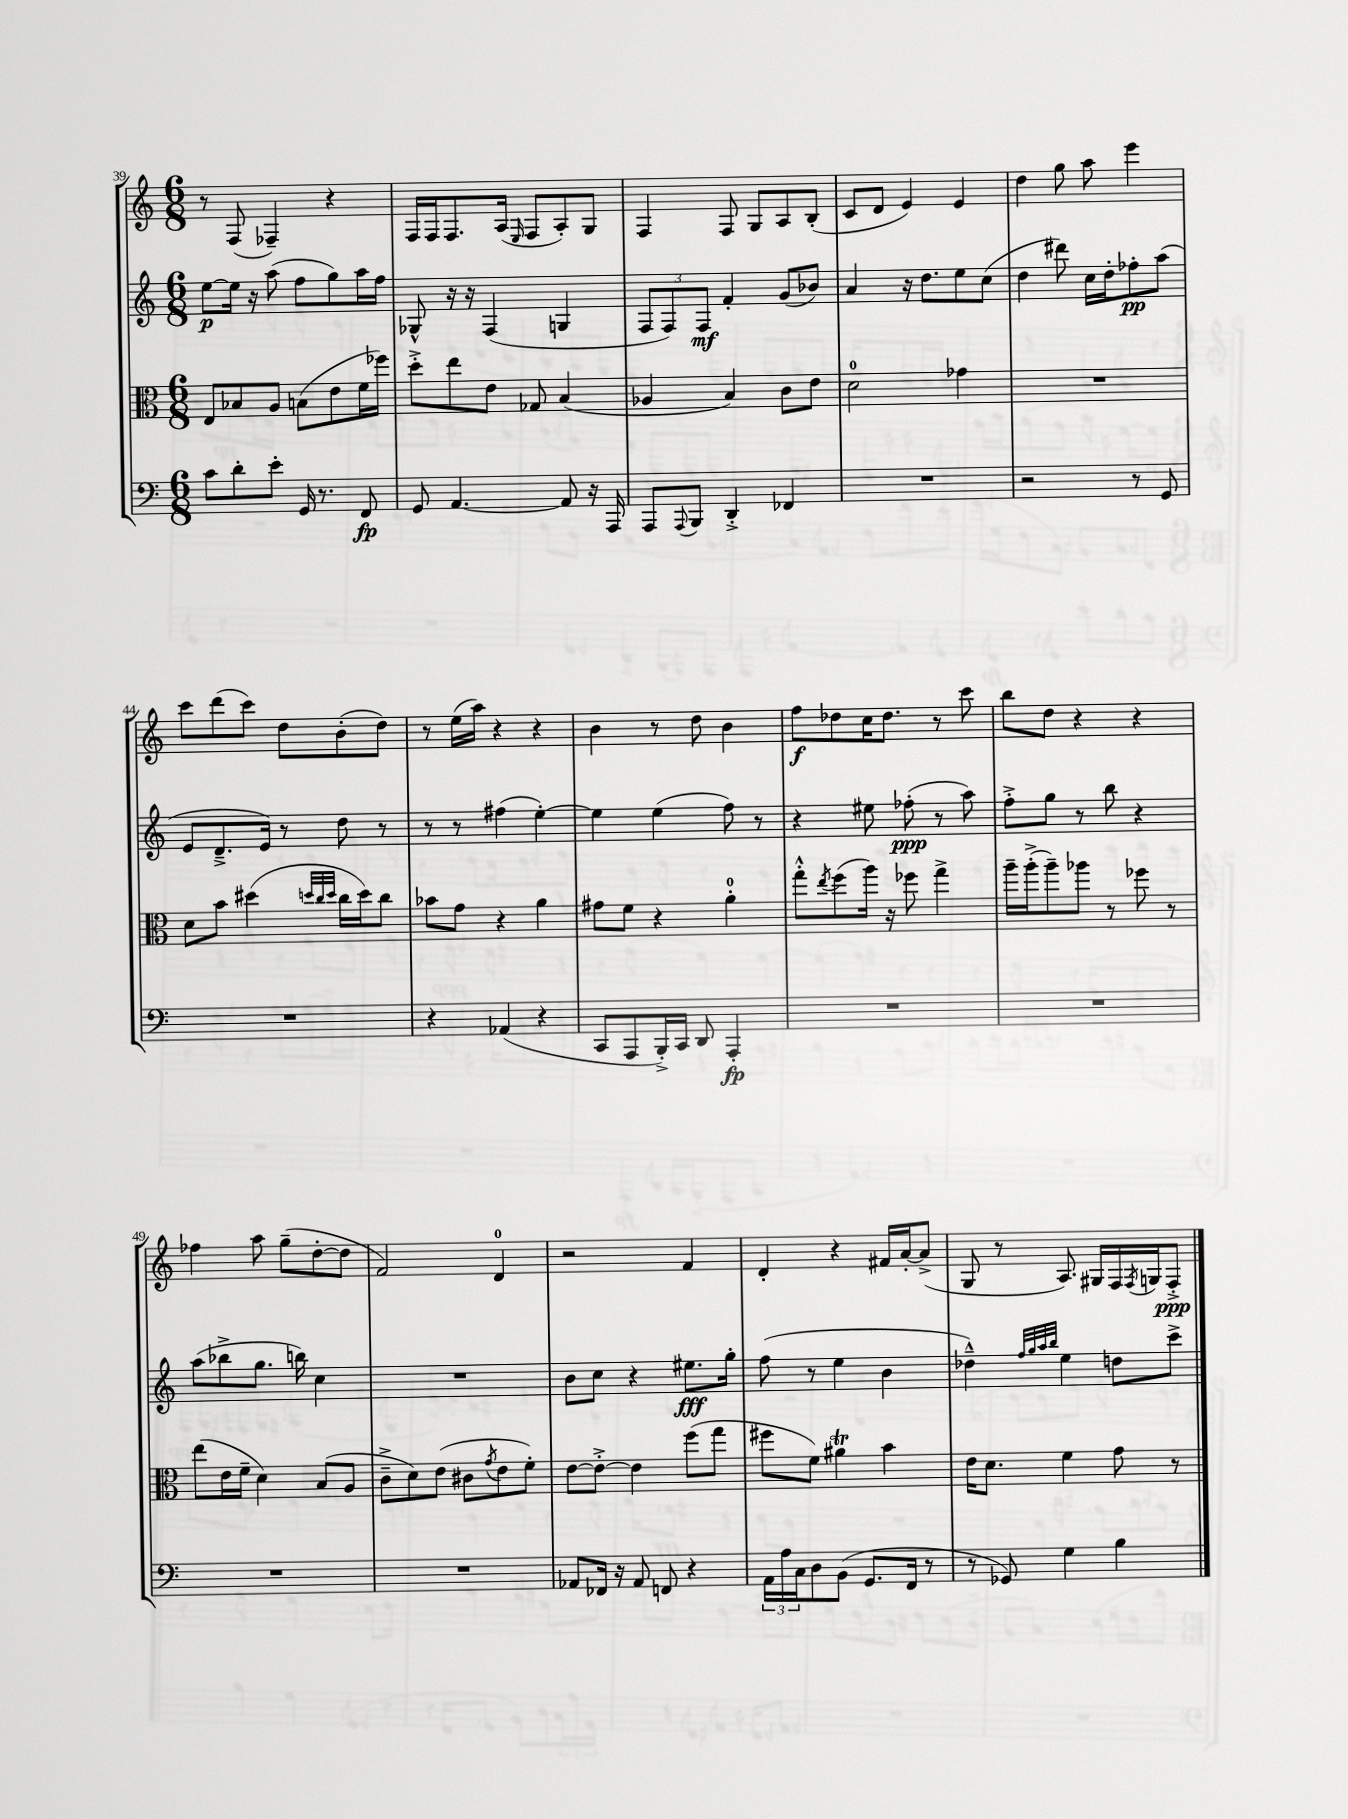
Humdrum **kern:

**kern	**kern	**kern	**kern
*staff4	*staff3	*staff2	*staff1
*clefF4	*clefC3	*clefG2	*clefG2
*k[]	*k[]	*k[]	*k[]
*M6/8	*M6/8	*M6/8	*M6/8
8c	8E	[8ee	8r
8d'	8B-	16ee]	(8F
.	.	16r	.
8e'	8A	(8aa	4F-~)
16GG	(8B	8ff	.
8.r	.	.	.
.	8e	8gg)	4r
8FF	16f	16aa	.
.	16ff-)	16ff	.
=	=	=	=
8GG	8dd'^	8G-^^	16F
.	.	.	16F
[4.AA	8ee	16r	8.F
.	.	16r	.
.	8e	(4F	.
.	.	.	(16A
.	.	.	16qqE
.	8G-	.	8F
8AA]	(4B	4G	8A')
16r	.	.	8G
16AAA	.	.	.
=	=	=	=
8AAA	4A-	12F	4F
.	.	12F)	.
8qqAAA	.	.	.
8BBB	.	.	.
.	.	12F	.
4DD'^	4B)	4f'	8F
.	.	.	8G
4FF-	8c	(8g	8A
.	8e	8b-)	(8B'
=	=	=	=
2.r	2d	4a	8c
.	.	.	8d
.	.	16r	4e)
.	.	8.dd	.
.	4g-	8ee	4e
.	.	(8cc	.
=	=	=	=
2r	2.r	4dd	4dd
.	.	8ddd#)	8gg
.	.	16cc	8aa
.	.	16dd'	.
8r	.	8ff-'	4eee
8GG	.	(8aa	.
=	=	=	=
2.r	8d	8e	8ccc
.	8b	8.d~^	(8ddd
.	(4dd#	.	8ccc)
.	.	16e)	.
.	.	8r	8dd
.	32qqdd	.	.
.	32qqcc	.	.
.	32qqdd	.	.
.	16cc	8dd	(8b'
.	16dd)	.	.
.	8cc	8r	8dd)
=	=	=	=
4r	8b-	8r	8r
.	8g	8r	(16ee
.	.	.	16aa)
(4AA-	4r	(4ff#	4r
4r	4a	[4ee')	4r
=	=	=	=
8CC	8g#	4ee]	4b
8AAA	8f	.	.
16BBB'^)	4r	(4ee	8r
16CC	.	.	.
8DD	.	.	8dd
4AAA'	4a'	8ff)	4b
.	.	8r	.
=	=	=	=
2.r	8gg'^^	4r	8ff
.	8qee	.	.
.	(8ff	.	8dd-
.	16aa)	8ee#	16cc
.	16r	.	8.dd-
.	8ff-	(8ff-'	.
.	4gg^	8r	8r
.	.	8aa)	8ccc
=	=	=	=
2.r	16aa~	8ff'^	8bb
.	(16aa'^	.	.
.	8aa~)	8gg	8dd
.	8aa-	8r	4r
.	8r	8bb	.
.	8ff-	4r	4r
.	8r	.	.
=	=	=	=
2.r	(8ee	(8aa	4ff-
.	16e	8bb-^	.
.	16f~	.	.
.	4d)	8.gg	8aa
.	.	.	(8gg~
.	.	16bb)	.
.	(8B	4cc	[8dd'
.	8A	.	8dd]
=	=	=	=
2.r	8c~^	2.r	2f)
.	8d)	.	.
.	(8e	.	.
.	8c#	.	.
.	8qg	.	.
.	8e	.	4d
.	8f')	.	.
=	=	=	=
8AA-	[8e	8b	2r
16FF-	8e'^_	8cc	.
16r	.	.	.
8AA-	4e]	4r	.
8FF	.	.	.
4r	(8ff	8.ee#	4f
.	8gg	.	.
.	.	16gg'	.
=	=	=	=
24AA	8ff#	(8ff	4d'
24A	.	.	.
24C	.	.	.
8D	8f)	8r	.
(8BB	4a#	4ee	4r
8.GG	.	.	.
.	4b	4b	16f#
16FF	.	.	[16a'
8r	.	.	(8a^]
=	=	=	=
8r	16e	4dd-~^^)	8G
.	8.d	.	.
8GG-)	.	.	8r
.	.	32qqff	.
.	.	32qqgg	.
.	.	32qqaa	.
.	.	32qqbb	.
4G	4f	4ee	8.A)
.	.	.	16G#
4B	8g	8dd	16F
.	.	.	8qF
.	.	.	16G
.	8r	8ccc^	8F'^
==	==	==	==
*-	*-	*-	*-
